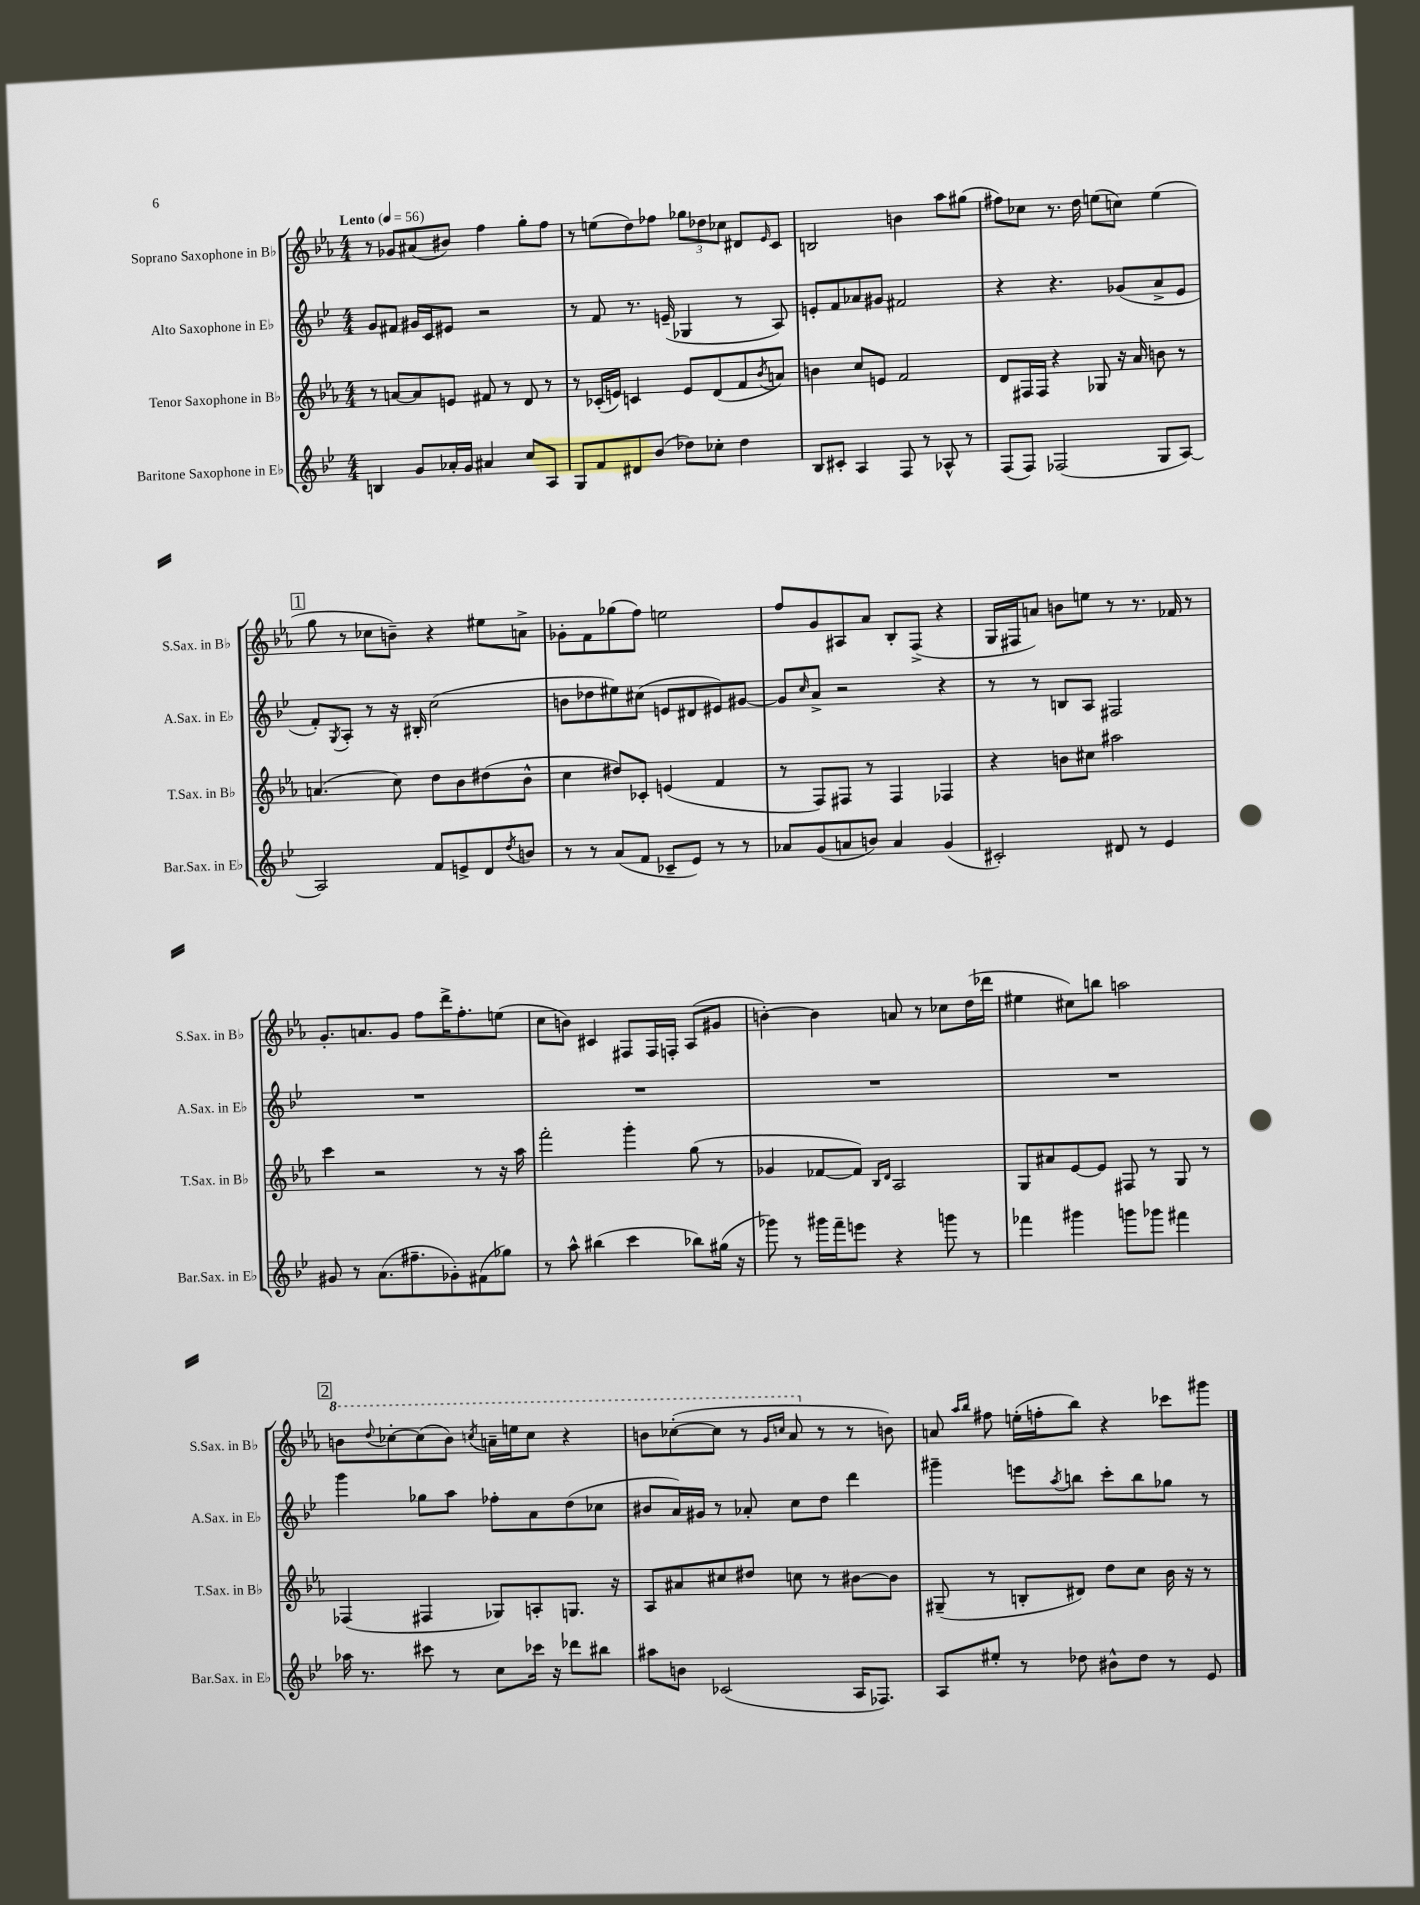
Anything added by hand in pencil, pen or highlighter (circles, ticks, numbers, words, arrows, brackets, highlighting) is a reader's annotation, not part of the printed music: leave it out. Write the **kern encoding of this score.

**kern	**kern	**kern	**kern
*staff4	*staff3	*staff2	*staff1
*clefG2	*clefG2	*clefG2	*clefG2
*k[b-e-]	*k[b-e-a-]	*k[b-e-]	*k[b-e-a-]
*M4/4	*M4/4	*M4/4	*M4/4
*MM56	*MM56	*MM56	*MM56
4B/	8r	8g/L	8r
.	[8a/L	8f#/J	8g-/L
8g/L	8a/]	16g#/LL	(8a#/
.	.	16c/J	.
16a-'/L	8e/J	8e#/J	8b#/J)
16g/JJ	.	.	.
4a#/	8f#/	2r	4ff\
.	8r	.	.
8cc/L	8d/	.	8gg'\L
8A/J	8r	.	8ff\J
=	=	=	=
8G/L	8r	8r	8r
8f/	(16c-'/LL	8f/	(8ee\L
.	16e/JJ)	.	.
8d#/	4c/	8.r	8dd\)
(8b-/J	.	.	8ff-\J
.	.	(16e~/	.
8dd-\L)	8e/L	4G-/	12gg-\L
.	.	.	12dd-\
8cc-'\J	(8d/	.	.
.	.	.	12cc-\J
4dd-\	8f/	8r	8d#/L
.	8qb-/	.	16qqe-/
.	8a/J)	8A/)	8c/J
=	=	=	=
8B-/L	4b\	8e'/L	2B/
8c#'/J	.	8f/	.
4A/	8cc/L	8a-/	.
.	8e/J	8g#/J	.
8F/	2f/	2f#/	4b\
8r	.	.	.
8A-^^/	.	.	8aa-\L
8r	.	.	(8gg#\J
=	=	=	=
(8F/L	8d/L	4r	8ff#\L)
8F/J)	16F#/L	.	8cc-\J
.	16F#/JJ	.	.
(2F-/	4r	4.r	8.r
.	.	.	16dd\
.	8G-/	.	(8ee\L
.	16r	(8g-/L	8cc\J)
.	16a-/	.	.
8G/L	8b\	8a^/	(4ee\
[8A/J)	8r	8e-/J	.
=	=	=	=
2A/]	(4.a/	8f'/L)	8gg\
.	.	8qG/	.
.	.	8A'/J	8r
.	.	8r	8cc-\L
.	8cc\)	16r	8b~\J)
.	.	16B#'/	.
8f/L	8dd\L	(2cc\	4r
8e^/	8b-\	.	.
8d/	(8dd#\	.	8ee#\L
8qdd/	.	.	.
8b/J	8b-^^\J	.	8a^\J
=	=	=	=
8r	4cc\	8b\L	8g-'\L
8r	.	8dd-\	8f\
(8a/L	8dd#/L)	8ee#\)	(8gg-\
8f/J	8c-'/J	(8cc#\J	8ff\J)
8c-~/L	(4e/	8e/L	2ee\
8e-/J)	.	8d#/	.
8r	4f/	8e#/)	.
8r	.	[8g#/J	.
=	=	=	=
8a-/L	8r	8g#/]L	8ff/L
.	.	16qqcc/	.
(8g/	8F/L)	8a^/J	8g/
8a/	8F#/J	2r	8A#/
8b/J)	8r	.	8a-/J
4a/	4F#/	.	8B-'/L
.	.	.	(8F^/J
(4g/	4F-/	4r	4r
=	=	=	=
2c#'/)	4r	8r	16G/LL
.	.	.	16F#/J
.	.	8r	8a/J)
.	8b\L	8B/L	8b\L
.	8cc#\J	8A/J	8ee\J
8d#/	2aa#\	2F#/	8r
8r	.	.	8.r
4e-/	.	.	.
.	.	.	16f-/
.	.	.	8r
=	=	=	=
8g#/	4ccc\	1r	8.g'/L
8r	.	.	.
.	.	.	8.a/
(8.a\L	2r	.	.
.	.	.	8g/J
8.ff#~\	.	.	.
.	.	.	8ff\L
8g-'\)	.	.	16ddd^\K
.	.	.	8.ff'\
(8f#\	8r	.	.
8gg-\J)	16r	.	(8ee\J
.	16aa-\	.	.
=	=	=	=
8r	2fff'\	1r	8cc\L
8aa^^\	.	.	8b\J)
(4bb#\	.	.	4c#/
4ccc\	4ggg'\	.	8F#/L
.	.	.	16F#/L
.	.	.	16F'/JJ
8bb-\L)	(8gg\	.	(8A-/L
(16gg#\Jk	8r	.	8g#/J
16r	.	.	.
=	=	=	=
8ggg-\)	4g-/	1r	[4b'\)
8r	.	.	.
16ggg#\LL	[8f-/L	.	4b\]
16fff~\J	.	.	.
8eee\J	8f-/]J)	.	.
.	16qqB-/LL	.	.
.	16qqd/JJ	.	.
4r	2A-/	.	8a/
.	.	.	8r
8ggg\	.	.	8cc-\L
8r	.	.	(16dd\L
.	.	.	16ddd-\JJ
=	=	=	=
4fff-\	8G/L	1r	4ee#\
.	8a#/	.	.
4ggg#\	[8e-/	.	8cc#\L)
.	8e-/]J	.	8bb\J
8ggg\L	8F#/	.	2aa\
8ggg-\J	8r	.	.
4fff#\	8G/	.	.
.	8r	.	.
=	=	=	=
16aa-\	(4F-/	4ggg\	8bb\L
8.r	.	.	.
.	.	.	8qqddd/
.	.	.	[8ccc-'\
8ccc#\	4F#/	8gg-\L	(8ccc-\]
8r	.	8aa\J	8bb\J)
.	.	.	8qccc/
8cc\L	8G-/L)	8ff-'\L	16aa~\LL
.	.	.	16eee\J
16ccc-\Jk	8A'/	8a\	8ccc\J
16r	.	.	.
8ddd-\L	8.G/J	(8dd\	4r
8bb#\J	.	8cc-\J	.
.	16r	.	.
=	=	=	=
8aa#\L	8A-/L	8b#/L	8bb\L
8b\J	8a#/	16a/L)	([8ccc-'\
.	.	16g#/JJ	.
(2c-/	8cc#/	8r	8ccc-\]J
.	8dd#/J	8a-'/	8r
.	.	.	16qqgg/LL
.	.	.	16qqccc/JJ
.	8cc\	8cc\L	8aa-/
.	8r	8dd\J	8r
16A/LK	[8b#\L	4ddd\	8r
8.F-/J)	.	.	.
.	8b#\]J	.	8b\)
=	=	=	=
8A/L	(8G#~/	4ggg#~\	8a/
.	.	.	16qqaa-/LL
.	.	.	16qqbb-/JJ
8ee#'/J	8r	.	8ff#\
8r	8B'/L	8eee\L	(16ee'\LL
.	.	.	16ff'\J
.	.	8qaa/	.
8dd-\	8d#/J)	8bb\J	8bb-\J)
8b#^^\L	8dd\L	8ccc'\L	4r
8dd-\J	8cc\J	8bb\	.
8r	16b-\	8gg-\J	8ccc-\L
.	16r	.	.
8e-/	8r	8r	8ggg#\J
==	==	==	==
*-	*-	*-	*-
